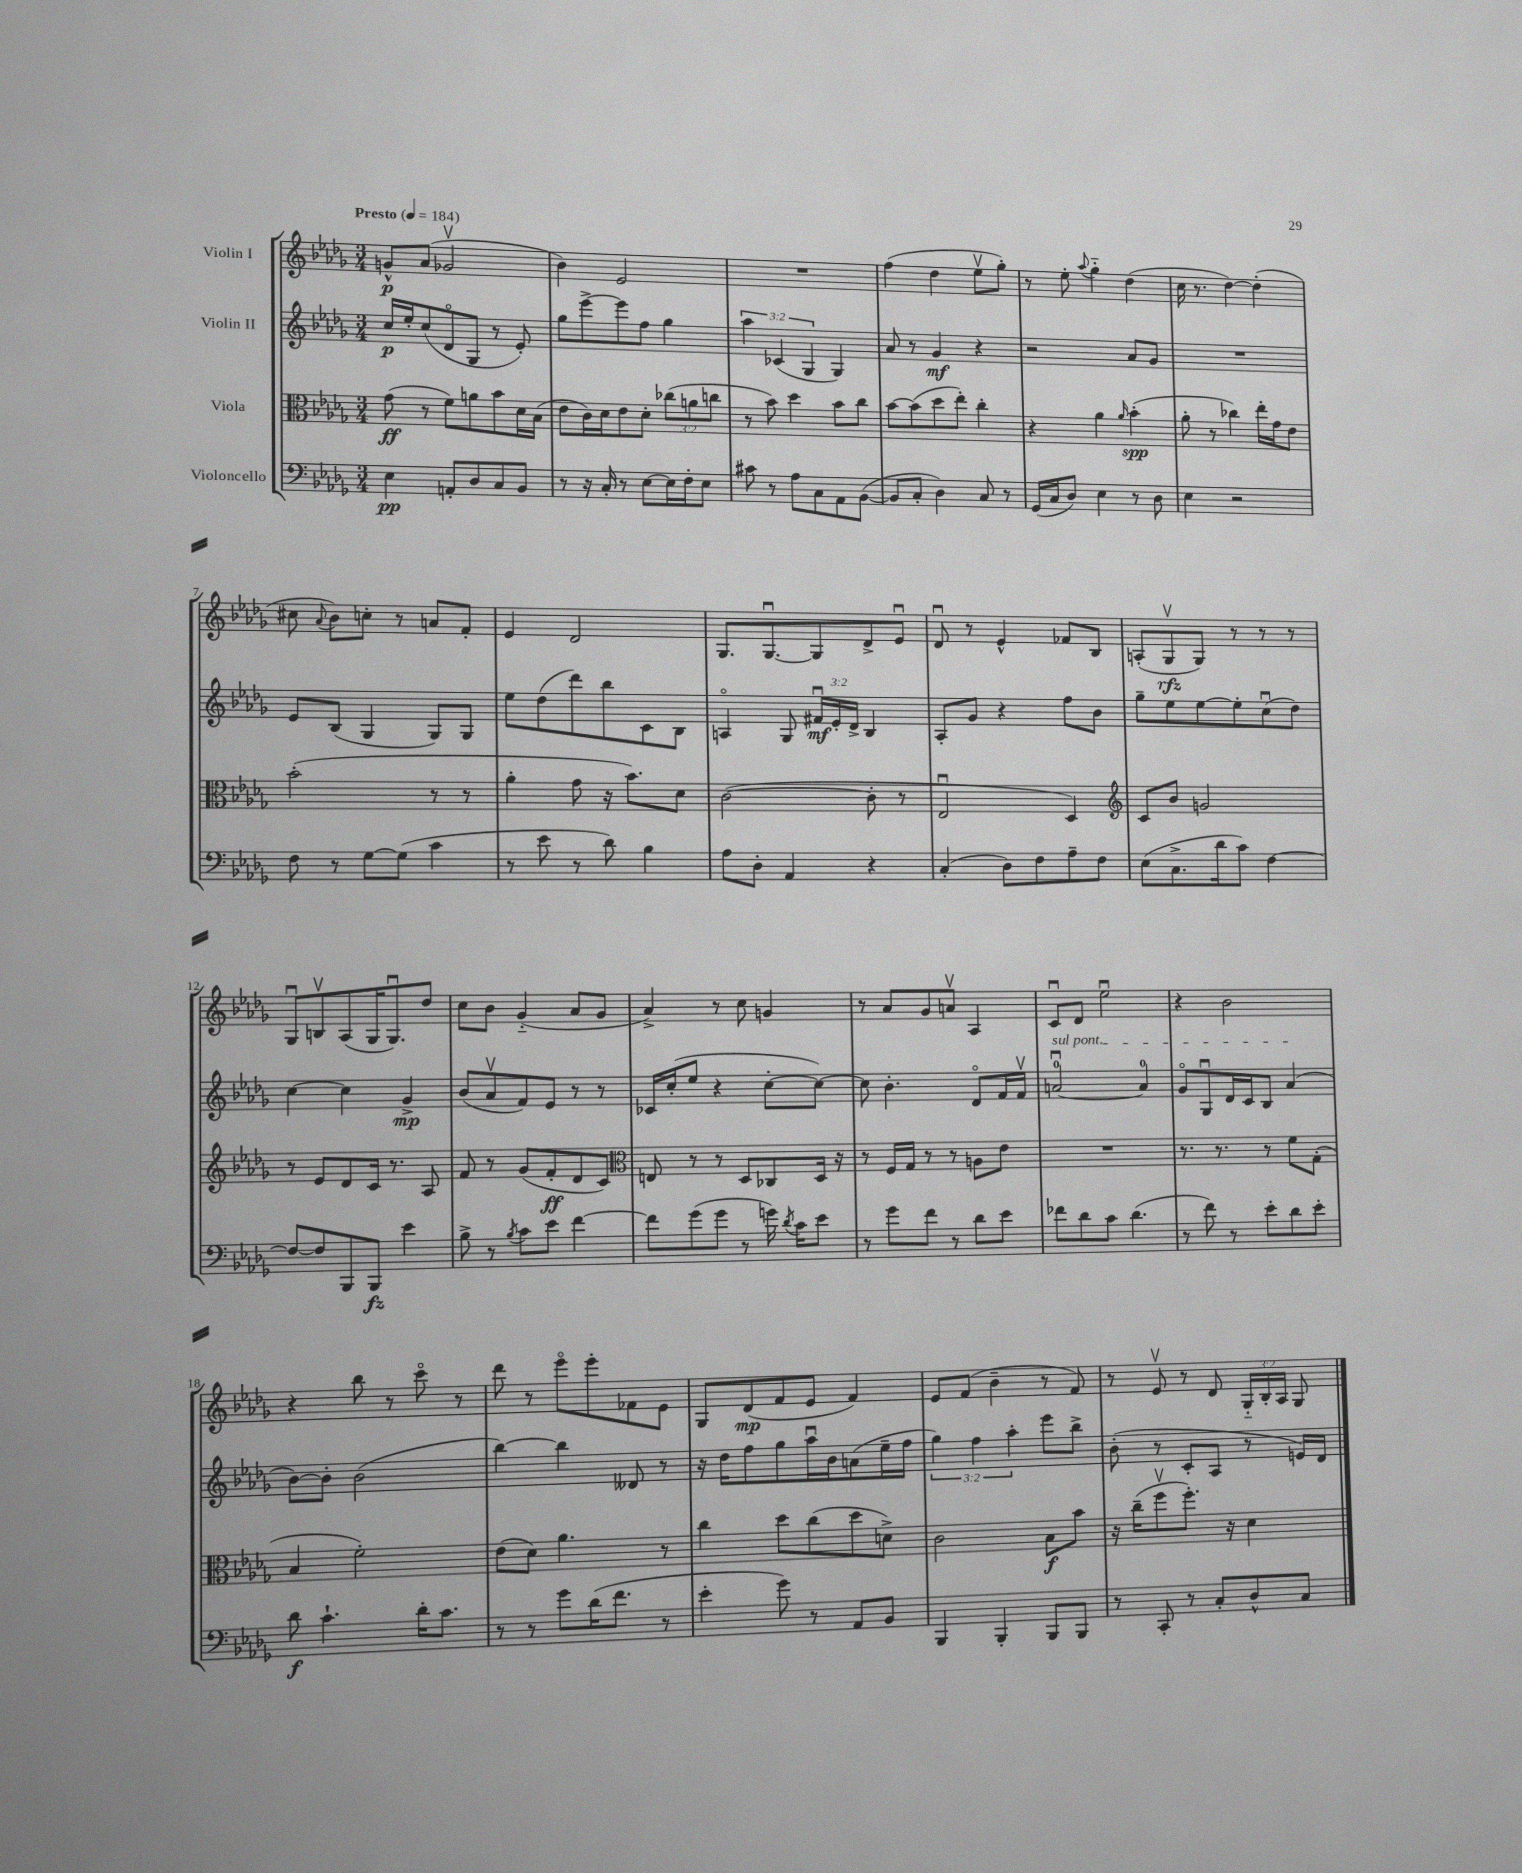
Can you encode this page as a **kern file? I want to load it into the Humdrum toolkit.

**kern	**kern	**kern	**kern
*staff4	*staff3	*staff2	*staff1
*clefF4	*clefC3	*clefG2	*clefG2
*k[b-e-a-d-g-]	*k[b-e-a-d-g-]	*k[b-e-a-d-g-]	*k[b-e-a-d-g-]
*M3/4	*M3/4	*M3/4	*M3/4
*MM184	*MM184	*MM184	*MM184
4E-	(8g-	16cc	8g^^
.	.	16ee-'	.
.	8r	(8cc	(8a-
8AA'	8f)	8d-o	2g-v
8D-	8a	8G-	.
8C	8b-	8r	.
8BB-	16d-	8e-')	.
.	(16B-	.	.
=	=	=	=
8r	8e-	8gg-	4b-)
16r	16c)	[8eee-^	.
16C'	16d-	.	.
8r	8e-	8eee-]	2e-
[8E-	8d-'	8ff	.
16E-]	(12cc-	4gg-	.
16F'	.	.	.
.	12a	.	.
8E-	.	.	.
.	12cc	.	.
=	=	=	=
8c#	8r	6aa-	2.r
8r	8b-)	.	.
.	.	(6c-	.
8A-	4dd-	.	.
.	.	6G-	.
8C	.	.	.
8AA-	8b-	4G-)	.
([8BB-	8cc	.	.
=	=	=	=
8BB-]	[8b-	8a-	(4ff
8C'	(8b-]	8r	.
4D-)	8dd-	4g-	4dd-
.	8ee-')	.	.
8C	4cc'	4r	8ee-v
8r	.	.	8gg-')
=	=	=	=
(16GG-	4r	2r	8r
16C	.	.	.
8D-)	.	.	8ee-'
.	.	.	8qqaa-
4E-	4a-	.	4gg-'~
.	16qqa-	.	.
8r	(4b-'	8a-	(4dd-
8D-	.	8g-	.
=	=	=	=
4E-	8a-'	2.r	16cc
.	.	.	8.r
.	8r	.	.
2r	4cc-)	.	[4dd-)
.	16ee-'	.	(4dd-']
.	16g-	.	.
.	8e-	.	.
=	=	=	=
8F	(2b-'	8e-	8cc#
.	.	.	8qqa-
8r	.	(8B-	8b-)
[8G-	.	4G-	8cc'
(8G-]	.	.	8r
4c	8r	8G-)	8a
.	8r	8G-	8f'
=	=	=	=
8r	4a-'	8ee-	4e-
8e-	.	(8dd-	.
8r	8g-	8ddd-)	2d-
8d-)	16r	8bb-	.
.	8.b-)	.	.
4B-	.	8c	.
.	8d-	8B-	.
=	=	=	=
8A-	([2c	4Ao	8.G-
8D-'	.	.	.
.	.	.	[8.G-u
4AA-	.	8G-	.
.	.	24f#u	8G-]
.	.	24e-'	.
.	.	24d-^	.
4r	8c']	4B-	8d-^
.	8r	.	8e-u
=	=	=	=
(4C'	2E-u	8A-'	8d-u
.	.	8g-	8r
8D-)	.	4r	4e-^^
8F	.	.	.
8A-~	4D-)	8ff	8f-
8F	.	8b-	8B-
=	=	=	=
*	*clefG2	*	*
(8E-	8c	8gg-~	(8A'
8.C^	8b-	8ee-	8G-v
.	2g	[8ee-	8G-)
16d-	.	.	.
8c)	.	8ee-']	8r
[4F	.	(8ccu	8r
.	.	8dd-)	8r
=	=	=	=
8F_	8r	[4cc	8G-u
8F]	8e-	.	8Bv
8BBB-	8d-	4cc]	(8A-
8BBB-	16c	.	16G-
.	8.r	.	8.G-u)
4e-	.	4g-^	.
.	8A-	.	8dd-
=	=	=	=
8B-^	8f	(8b-	8cc
8r	8r	8a-v	8b-
8qB-	.	.	.
8c	(8g-	8f)	(4g-'~
8e-	8f'	8e-	.
[4f	8d-	8r	8a-
.	8c)	8r	8g-
=	=	=	=
*	*clefC3	*	*
8f]	8E	16c-	4a-^)
.	.	(16cc'	.
(8g-	8r	8ee-	.
8g-	8r	4r	8r
8r	8D-	.	8cc
16g)	8C-	[8cc'	4g
8qd-	.	.	.
16c	.	.	.
8e-	16D-	8cc_)	.
.	16r	.	.
=	=	=	=
8r	8r	8cc]	8r
8g-	16F	4.b-'	8a-
.	16G-	.	.
8f	8r	.	8g-
8r	8r	.	8av
8d-	8A	8d-o	4A-
8e-	8e-	16f	.
.	.	16fv	.
=	=	=	=
8f-	2.r	[2au	8cu
8d-	.	.	8d-
8c	.	.	2ee-u
(4.d-	.	.	.
.	.	4a]	.
=	=	=	=
8r	8.r	8g-o	4r
8f)	.	8G-u	.
.	8.r	.	.
8r	.	16d-	2b-
.	.	16c	.
8e-'	8r	8B-	.
8d-	8f	(4a-	.
8e-'	(8G-'	.	.
=	=	=	=
8d-	4B-	[8b-)	4r
4.c`	.	8b-']	.
.	2f')	(2b-	8bb-
.	.	.	8r
16d-'	.	.	8ccco
8.c	.	.	.
.	.	.	8r
=	=	=	=
8r	(8e-	[4bb-)	8ddd-
8r	8d-)	.	8r
8g-	4.a-	4bb-]	8eee-o
(16d-	.	.	8eee-'
8.f	.	.	.
.	.	8d--	8f-
8r	8r	8r	8e-
=	=	=	=
4e-'	4cc	16r	8G-
.	.	16dd-	.
.	.	8ff	(8d-
8g-)	8dd-	8gg-	8f
8r	(8cc	16aa-u	8e-
.	.	16b-	.
8AA-	8dd-	(8a	4f)
8BB-	8d^)	16ee-~	.
.	.	16ff	.
=	=	=	=
4BBB-	2c	6gg-)	8e-
.	.	.	(8f
.	.	6ff	.
4BBB-'	.	.	4b-~
.	.	6aa-'	.
8BBB-	8B-	8eee-	8r
8BBB-	8b-	8bb-^	8f)
=	=	=	=
8r	16r	(8b-'	8r
.	(16cc~	.	.
8CC'	8ffv	8r	8e-v
8r	8.ff')	8c'	8r
8C'	.	8A-	8d-
.	16r	.	.
8D-^^	4d-	8r	24G-'~
.	.	.	24B-'
.	.	.	24A-
8C	.	16e)	8G-
.	.	16d-	.
==	==	==	==
*-	*-	*-	*-
